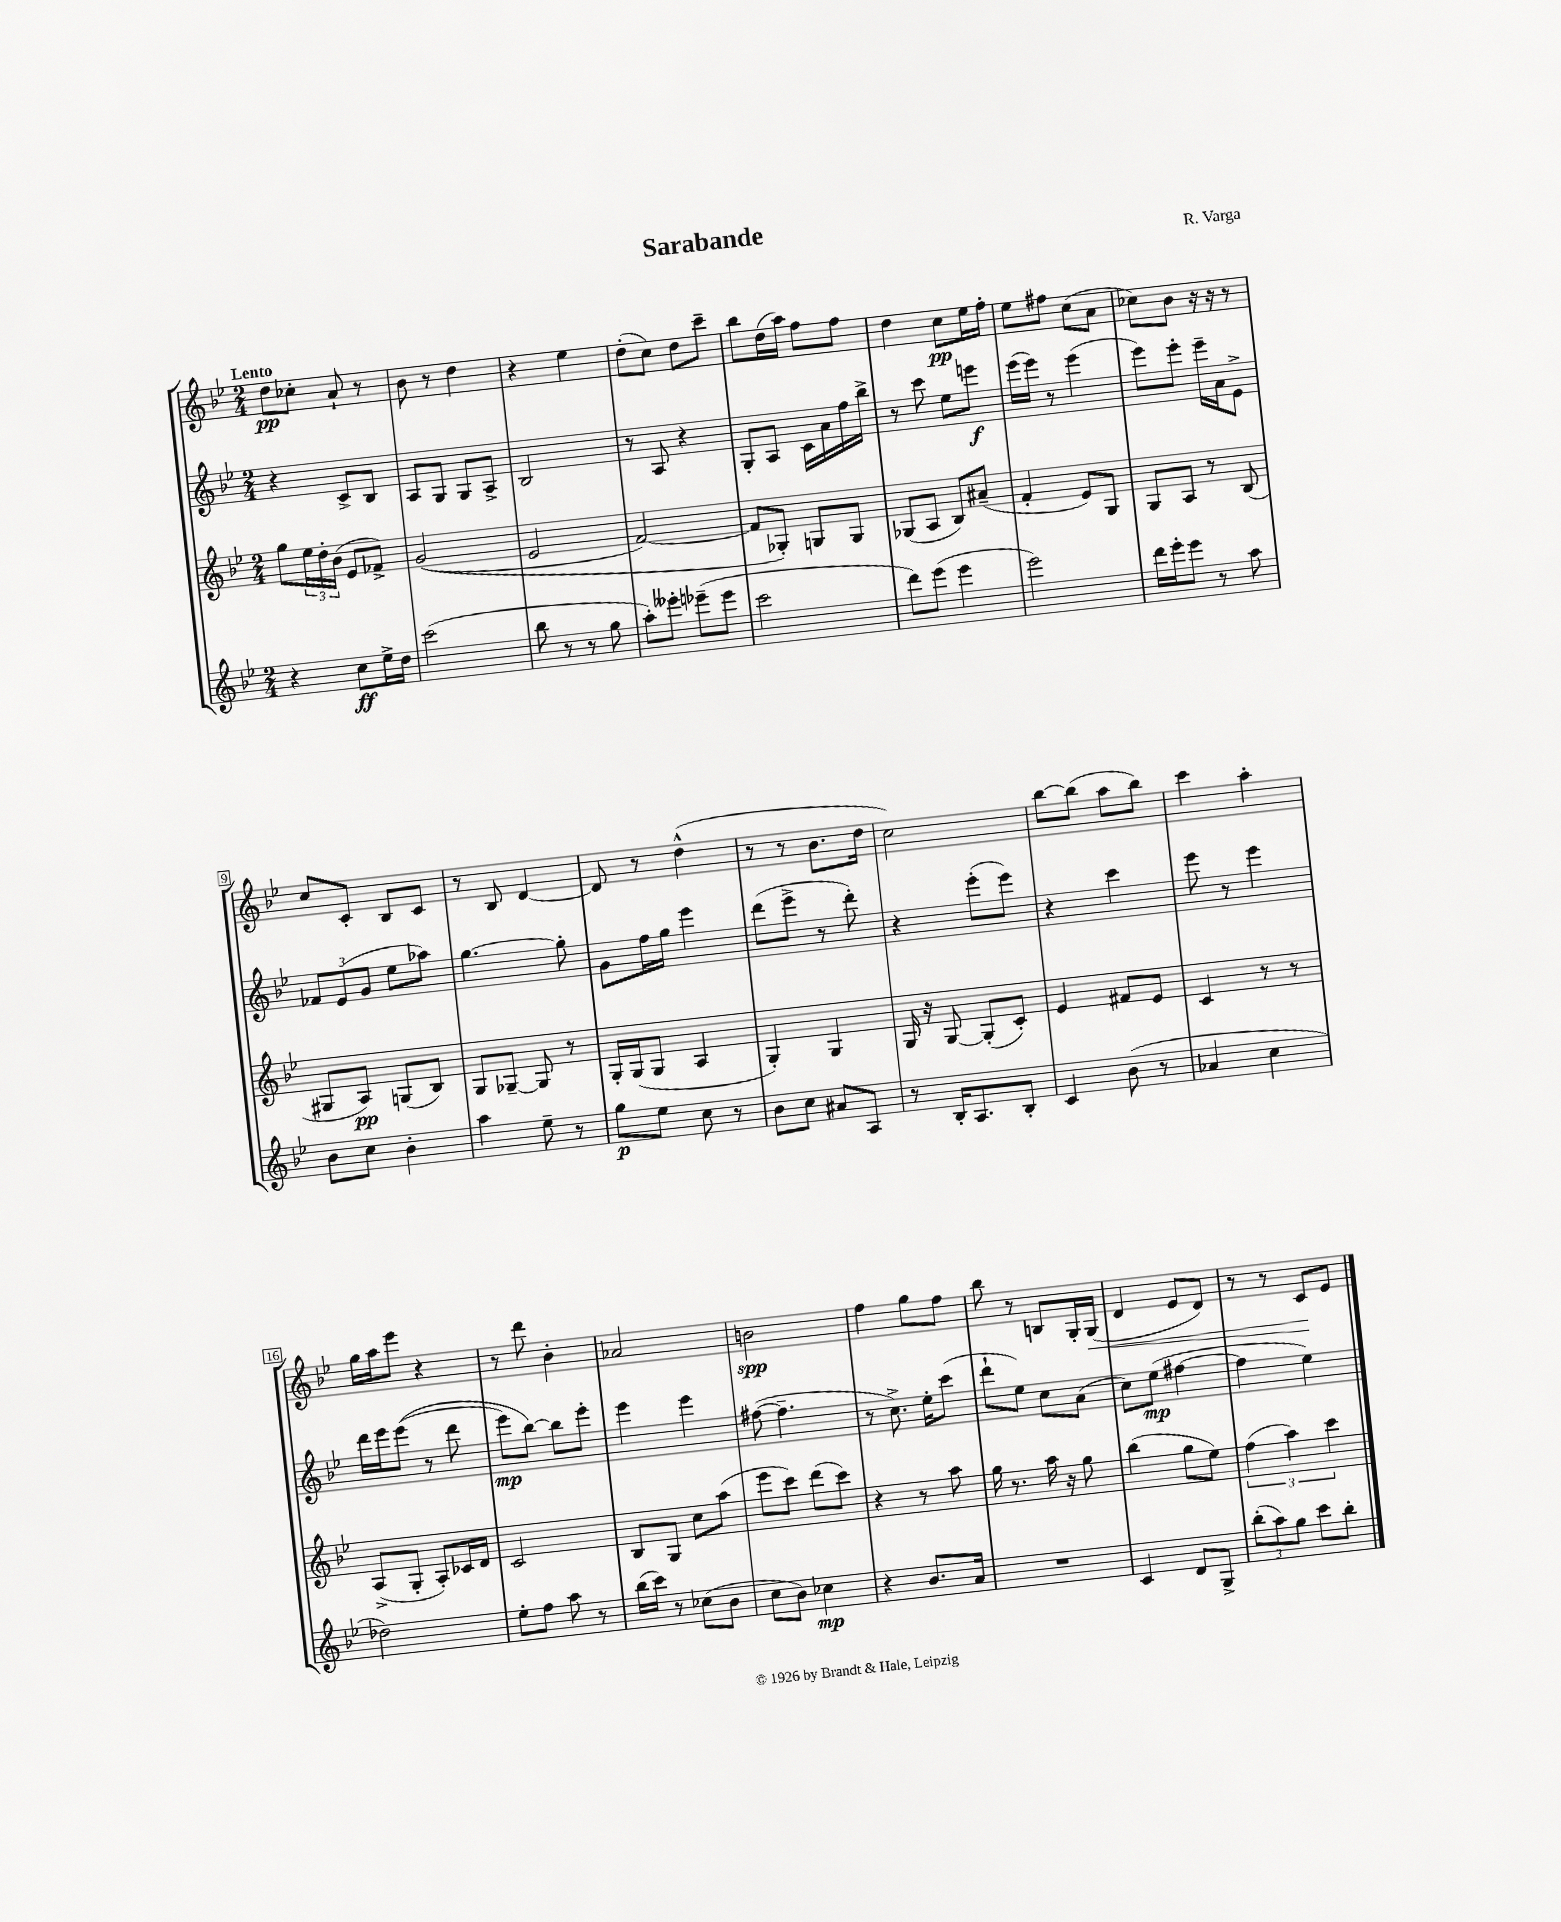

**kern	**kern	**kern	**kern
*staff4	*staff3	*staff2	*staff1
*clefG2	*clefG2	*clefG2	*clefG2
*k[b-e-]	*k[b-e-]	*k[b-e-]	*k[b-e-]
*M2/4	*M2/4	*M2/4	*M2/4
4r	8gg\L	4r	8dd\L
.	24ee-\L	.	8cc-'\J
.	24dd'\	.	.
.	(24b-\JJ	.	.
8cc\L	8e-/L	8c^/L	8a`/
16ee-^\L	8f-^/J)	8B-/J	8r
16dd\JJ	.	.	.
=	=	=	=
(2ccc\	&((2g/	8A/L	8b-\
.	.	8G/J	8r
.	.	8G/L	4dd\
.	.	8A^/J	.
=	=	=	=
8bb-\	2e-/	2B-/	4r
8r	.	.	.
8r	.	.	4ee-\
8gg\	.	.	.
=	=	=	=
8aa'\L)	[2f/)	8r	(8dd'\L
8eee--'\J	.	8A/	8cc\J)
(8eee-~\L	.	4r	8dd\L
8eee-\J	.	.	8ccc~\J
=	=	=	=
2ccc\	8f/]L	8G'/L	8bb-\L
.	8G-'/J&)	8A/J	(16dd\L
.	.	.	16aa\JJ)
.	8G/L	16c\LL	8ff\L
.	.	16a\	.
.	8G/J	16ff\	8ff\J
.	.	16bb-^\JJ	.
=	=	=	=
8ddd\L)	(8G-/L	8r	4dd\
(8eee-\J	8A/J	8ccc\	.
4eee-\	8B-/L)	8ee-\L	8cc\L
.	(8a#~/J	8eee\J	16ee-\L
.	.	.	16ff'\JJ
=	=	=	=
2eee-\)	4f'/	(16eee-\LL	8ee-\L
.	.	16eee-\JJ)	.
.	.	8r	8ff#\J
.	8e-/L)	(4eee-\	(8cc\L
.	8G/J	.	8a\J
=	=	=	=
16ddd\LL	8G/L	8eee-\L)	8cc-\L)
16eee-'\J	.	.	.
8eee-\J	8A/J	8eee-'\J	8b-\J
8r	8r	16eee-~\LL	16r
.	.	16a\J	16r
8aa\	(8B-/	8e-^\J	8r
=	=	=	=
8b-\L	8G#/L	12f-/L	8cc/L
.	.	(12e-/	.
8cc\J	8A/J)	.	8c'/J
.	.	12g/J	.
4b-'\	(8G/L	8ee-\L	8B-/L
.	8B-/J)	8aa-\J)	8c/J
=	=	=	=
4aa\	8G/L	[4.gg\	8r
.	[8G-~/J	.	8B-/
8ee-~\	8G-/]	.	[4d/
8r	8r	8gg'\]	.
=	=	=	=
8gg\L	16G'/LL	8g\L	8d/]
.	(16G/J	.	.
8ee-\J	8G/J	16ff\L	8r
.	.	16gg\JJ	.
8cc\	4A/	4eee-\	(4dd^^\
8r	.	.	.
=	=	=	=
8b-\L	4G'/)	(8ddd\L	8r
8cc\J	.	8eee-^\J	8r
8a#/L	4G/	8r	8.b-\L
8A/J	.	8ddd'\)	.
.	.	.	16dd\Jk
=	=	=	=
8r	16G/	4r	2cc\)
.	16r	.	.
16B-'/LK	[8G/	.	.
8.A/	.	.	.
.	(8G'/]L	(8eee-'\L	.
8B-'/J	8c'/J)	8eee-\J)	.
=	=	=	=
4c/	4e-/	4r	[8bb-\L
.	.	.	(8bb-\]J
(8b-\	8f#/L	4ccc\	8aa\L
8r	8e-/J	.	8bb-\J)
=	=	=	=
4a-/	4c/	8eee-\	4ccc\
.	.	8r	.
4cc\	8r	4eee-\	4aa'\
.	8r	.	.
=	=	=	=
2dd-\)	(8A^/L	16ddd\LL	16gg\LL
.	.	16eee-\J	16aa\J
.	8G'/J	&((8eee-\J	8eee-\J
.	8A'/L)	8r	4r
.	16c-/L	8ddd\	.
.	16d/JJ	.	.
=	=	=	=
8ee-'\L	2c/	8eee-\L)	8r
8ff\J	.	[8bb-\J&)	8ddd\
8aa\	.	8bb-\]L	4b-'\
8r	.	8eee-'\J	.
=	=	=	=
(16bb-\LL	8B-/L	4eee-\	2a-/
16ccc\JJ)	.	.	.
8r	8G/J	.	.
(8cc-\L	8cc\L	4eee-\	.
8b-\J	(8aa\J	.	.
=	=	=	=
8cc\L	8eee-\L	([8ff#\	2b\
8b-\J)	8ccc\J)	4.ff#~\]	.
4cc-\	(8ddd\L	.	.
.	8ccc\J)	.	.
=	=	=	=
4r	4r	8r	4ff\
.	.	8.cc^\)	.
8.b-/L	8r	.	8gg\L
.	.	16ee-'\LK	.
.	8aa\	(8ccc\J	8ff\J
16a/Jk	.	.	.
=	=	=	=
2r	16gg\	8ddd`\L	8bb-\
.	8.r	.	.
.	.	8ee-\J)	8r
.	16aa\	8cc\L	8B/L
.	16r	.	.
.	8gg\	(8a\J	16G'/L
.	.	.	(16G/JJ
=	=	=	=
4c/	(4bb-\	8cc\L)	4d/
.	.	(8ee-\J	.
8d/L	8gg\L	[4ff#\	8e-/L
8G^/J	8ee-\J)	.	8d/J)
=	=	=	=
(12bb-'\L	(6ff\	4ff#\]	8r
12aa\)	.	.	.
.	.	.	8r
12gg\J	6aa\)	.	.
8ccc\L	.	4ee-\)	8c/L
.	6ccc\	.	.
8bb-'\J	.	.	8e-/J
==	==	==	==
*-	*-	*-	*-
